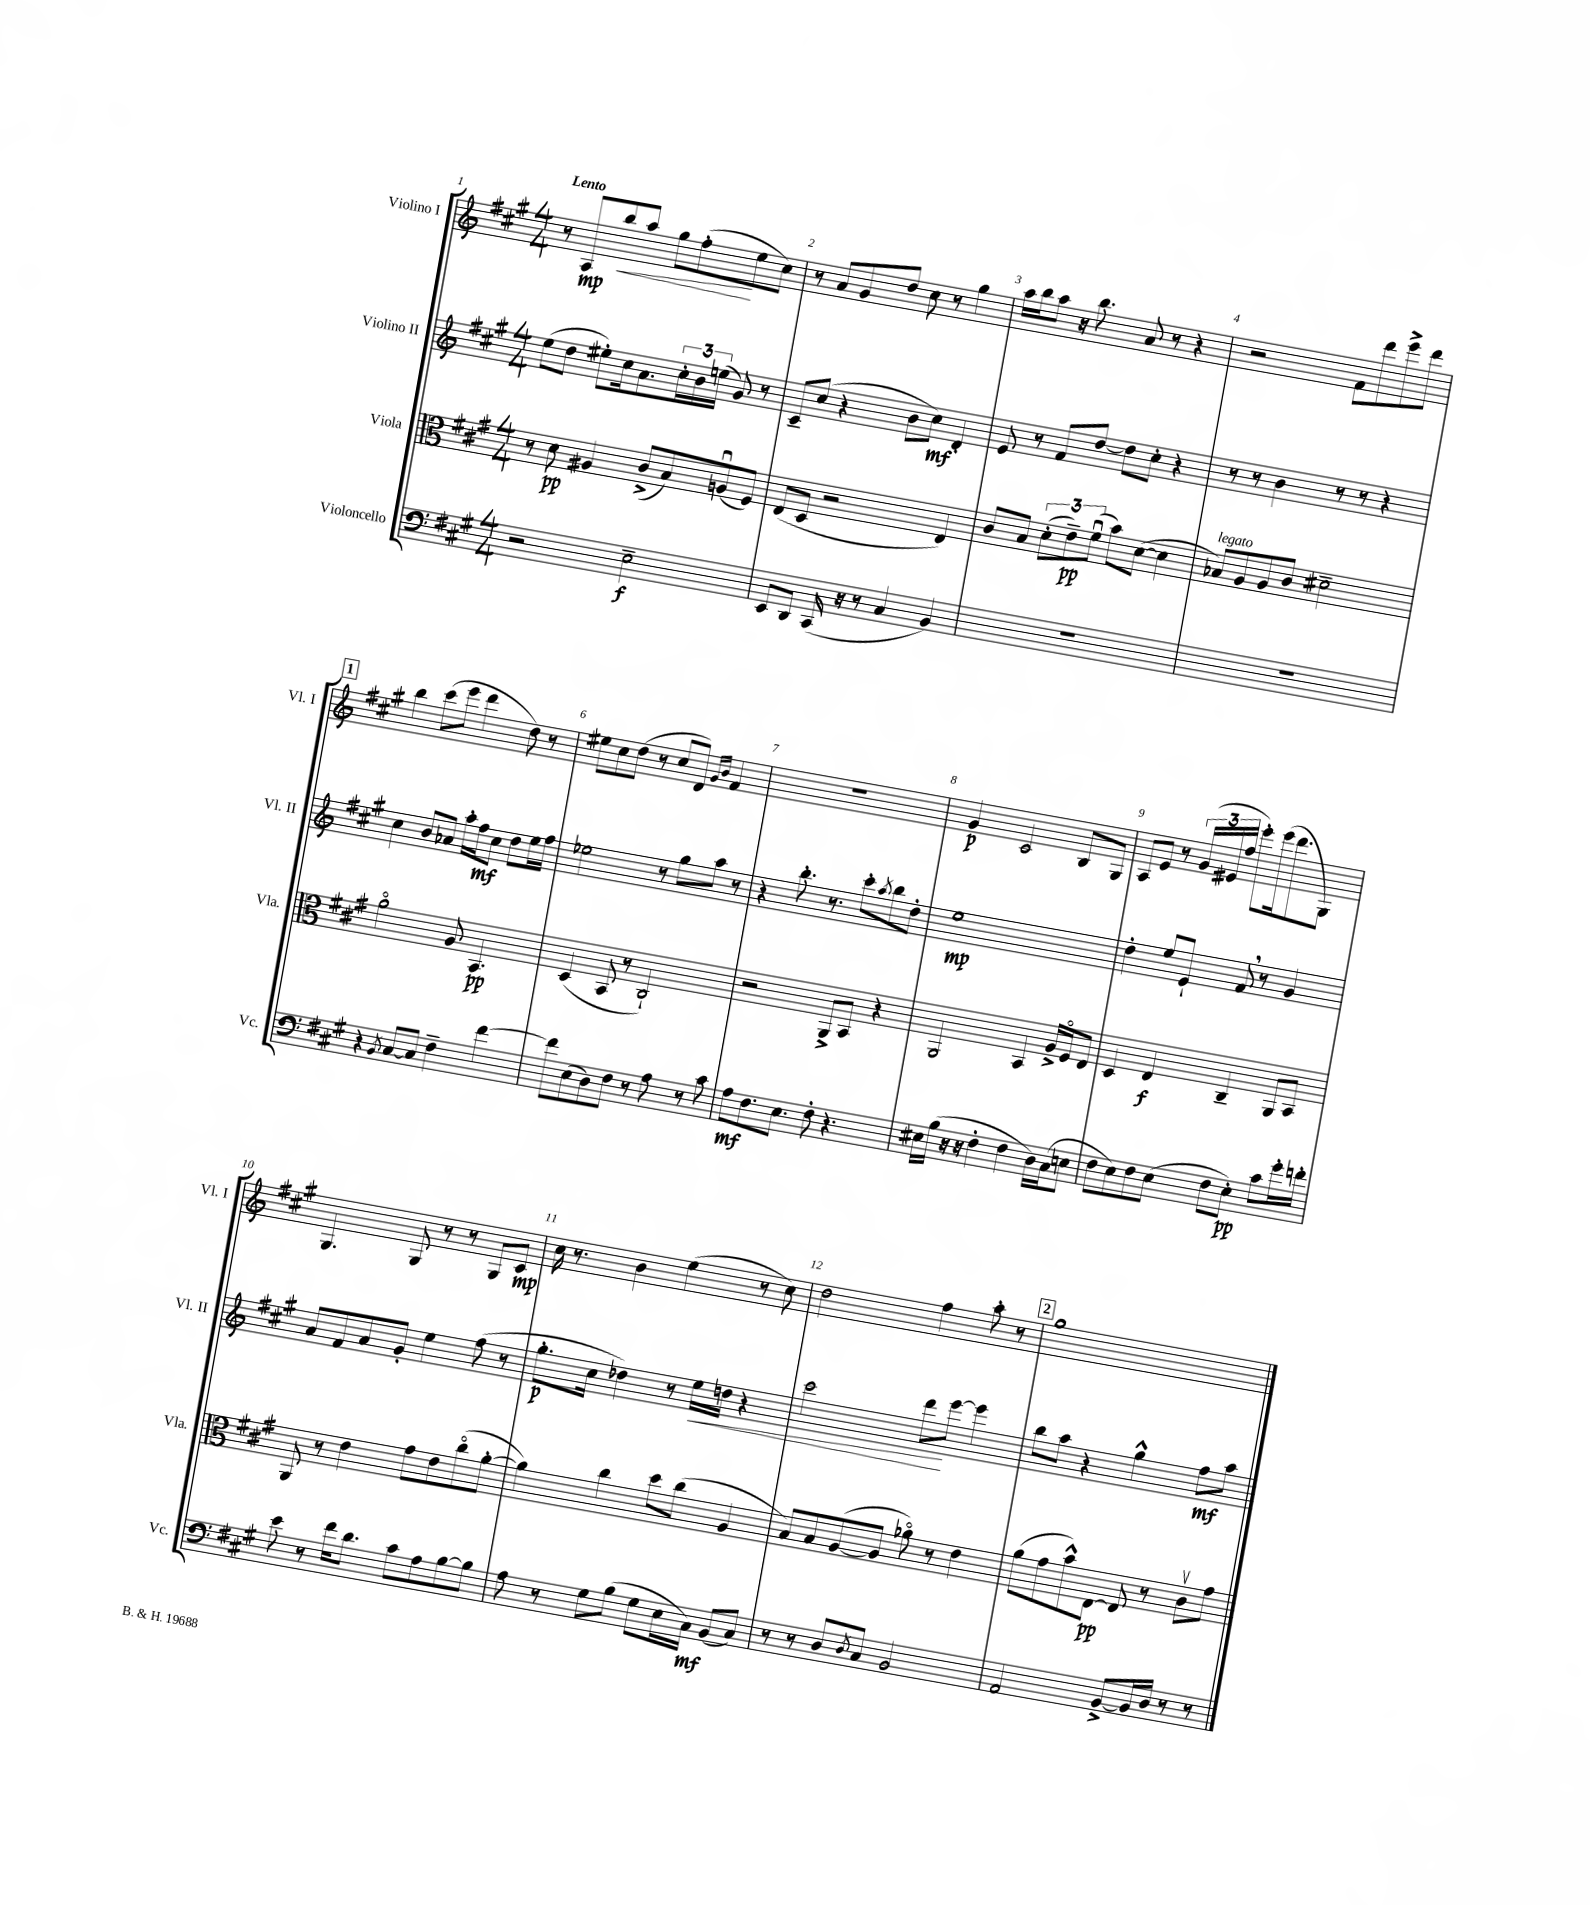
<<
\new StaffGroup <<
\new Staff = "s0" \with { instrumentName = "Violino I" shortInstrumentName = "Vl. I" } {
    \clef treble \key a \major \numericTimeSignature \time 4/4 \tempo "Lento"
    r8 a8\mp b''8\< a''8 gis''8 fis''8-.\!( e''8 cis''8) |
    r8 a'8 gis'8 d''8 cis''8 r8 gis''4 |
    a''16 b''16 a''8 r16 b''8. a'8 r8 r4 |
    r2 fis'8 d'''8 e'''8-> d'''8 |
    \mark \markup { \box "1" } b''4 cis'''8( e'''8 d'''4 d''8) r8 |
    eis''8 cis''8 d''8( r8 cis''8 d'8) \grace { gis'16 b'16 } fis'4 |
    r1 |
    gis'4\p cis'2 b8 gis8 |
    a8 e'8 r8 \tuplet 3/2 { gis'16( eis'16 fis''16 } e'''8-.) e'''16( d'''8. gis8) |
    gis4. gis8 r8 r8 gis8 cis'8\mp |
    cis''16 r8. b'4 e''4( r8 cis''8) |
    d''2 fis''4 a''8-. r8 |
    \mark \markup { \box "2" } gis''1 \bar "|." |
}
\new Staff = "s1" \with { instrumentName = "Violino II" shortInstrumentName = "Vl. II" } {
    \clef treble \key a \major \numericTimeSignature \time 4/4
    e''8( d''8 eis''8-.) cis''16 a'8. \tuplet 3/2 { cis''16-. b'16 e''16( } gis'8) r8 |
    cis'8-- cis''8( r4 b'8 cis''8\mf) d'4-. |
    e'8 r8 fis'8 d''8~ d''8 cis''8-. r4 |
    r8 r8 b'4 r8 r8 r4 |
    \mark \markup { \box "1" } cis''4 b'8 aes'8 a''16-. fis''16\mf cis''8 d''8 e''16 fis''16 |
    ees''2 r8 gis''8 a''8 r8 |
    r4 b''8.-. r8. cis'''8-. \acciaccatura { a''8 } b''8 d''8-. |
    e''1\mp |
    d''4-. e''8 e'8-! fis'8 \breathe r8 gis'4 |
    a'8 fis'8 a'8 gis'8-. e''4 fis''8( r8 |
    gis''8.-.\p cis''16 des''4) r8 e''16\< d''16 r4 |
    cis'''2 d'''8\! e'''8~ e'''4 |
    \mark \markup { \box "2" } b''8 a''8 r4 gis''4-^ fis''8\mf a''8 \bar "|." |
}
\new Staff = "s2" \with { instrumentName = "Viola" shortInstrumentName = "Vla." } {
    \clef alto \key a \major \numericTimeSignature \time 4/4
    r8 d'8\pp ais4 cis'8->( b8) a8\downbow( fis8) |
    e8( d8 r2 e4) |
    cis'8 b8 \tuplet 3/2 { d'8-.( e'8--\pp) fis'8\downbow( } b'8) d'8~( d'4 |
    bes8^\markup { \italic "legato" }) a8 a8 cis'8 dis'2-- |
    \mark \markup { \box "1" } a'2\flageolet a8 b,4.\pp |
    d4( b,8 r8 cis2-!) |
    r2 a,8-> b,8 r4 |
    a,2 b,4 a16-> fis16\flageolet e8 |
    d4 e4\f cis4-- a,8 b,8 |
    a,8 r8 e'4 gis'8 e'8 cis''8\flageolet( a'8~-. |
    a'4) cis''4 d''8 cis''8( a4 |
    b8) b8 a8~( a8 aes'8\flageolet) r8 e'4 |
    \mark \markup { \box "2" } a'8( gis'8 b'8-^) e8~\pp e8 r8 cis'8\upbow gis'8 \bar "|." |
}
\new Staff = "s3" \with { instrumentName = "Violoncello" shortInstrumentName = "Vc." } {
    \clef bass \key a \major \numericTimeSignature \time 4/4
    r2 e2--\f |
    e,8 d,8 cis,16( r16 r8 cis4 b,4) |
    R1 |
    R1 |
    \mark \markup { \box "1" } r4 \acciaccatura { b,8 } cis8~ cis8 fis4-- fis'4~ |
    fis'8 e8( d8) fis8 r8 a8 r8 cis'8 |
    a8\mf fis8. e8. fis8-. r4. |
    eis16 b16( r16 r16 fis4-. fis4 d16) cis16( e8 |
    fis8 e8) fis8 e8( fis8 e8-.\pp) cis'8 gis'16-. f'16-. |
    e'8 r8 fis'16 d'8. cis'8 a8 b8~ b8 |
    a8 r8 gis8 b8( gis8 e16 cis16\mf) b,8( cis8) |
    r8 r8 d8 \acciaccatura { d8 } cis8 b,2 |
    \mark \markup { \box "2" } a,2 b,8~-> b,16 d16 r8 r8 \bar "|." |
}
>>
>>
\layout { \context { \Score \override BarNumber.break-visibility = ##(#f #t #t) barNumberVisibility = #all-bar-numbers-visible } }
